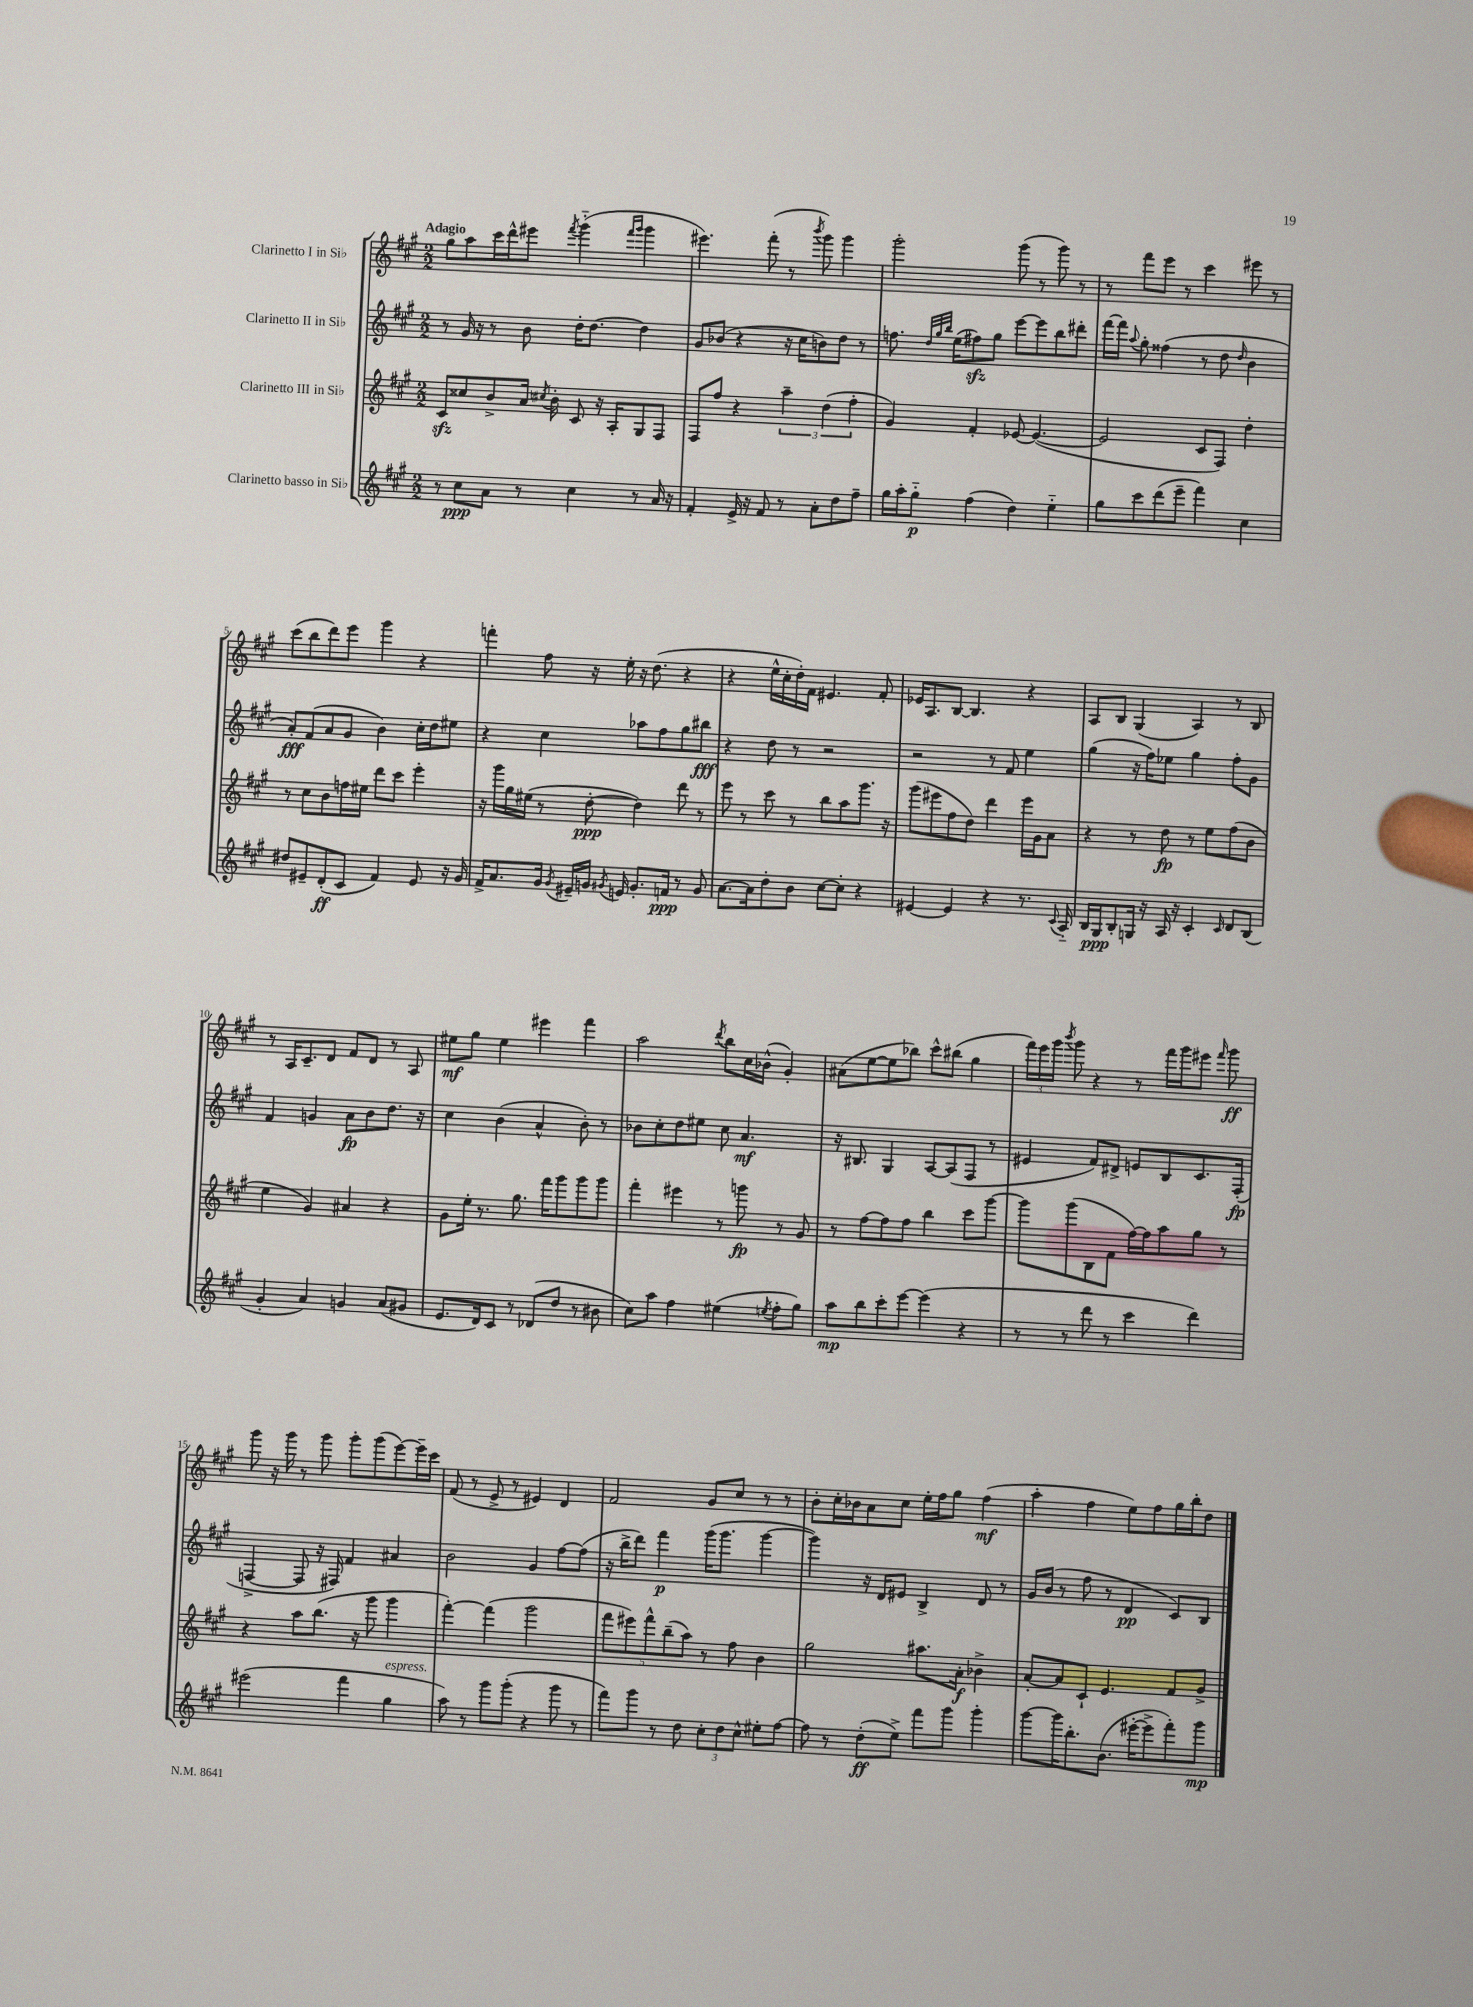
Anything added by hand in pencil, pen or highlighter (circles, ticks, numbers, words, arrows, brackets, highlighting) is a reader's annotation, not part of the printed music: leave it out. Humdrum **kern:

**kern	**kern	**kern	**kern
*staff4	*staff3	*staff2	*staff1
*clefG2	*clefG2	*clefG2	*clefG2
*k[f#c#g#]	*k[f#c#g#]	*k[f#c#g#]	*k[f#c#g#]
*M2/2	*M2/2	*M2/2	*M2/2
8r	8c#	8r	8gg#
8cc#	8cc##	16g#	8aa
.	.	16r	.
8a	8b^	8r	16ccc#
.	.	.	16ddd^^
8r	16a	8b	8eee#
.	8qcc#	.	.
.	16b'	.	.
.	.	.	8qfff#
4cc#	8c#	16dd'	(4ggg#'~
.	.	[8.dd	.
.	16r	.	.
.	16A'	.	.
.	.	.	16qqfff#
.	.	.	16qqggg#
8r	8G#	4dd]	4ggg#
16a	8F#	.	.
16r	.	.	.
=	=	=	=
4f#'	8F#	8g#	4.eee#)
.	8ff#	(8b-	.
16e^	4r	4r	.
16r	.	.	.
8f#	.	.	(8fff#'
8r	6aa~	16r	8r
.	.	16cc#	.
.	.	.	8qbbb
8a'	.	8b)	8ggg#)
.	(6dd	.	.
8dd	.	8dd	4ggg#
.	6ff#'	.	.
8ff#~	.	8r	.
=	=	=	=
16gg#	4g#)	8.ff	2ggg#'
16aa'	.	.	.
8gg#'~	.	.	.
.	.	32qqdd	.
.	.	32qqgg#	.
.	.	32qqbb	.
.	.	(16ee	.
(4ff#	4f#'	8ff#)	.
.	.	8gg#	.
4dd)	[8e-	[8eee	(8ggg#
.	(4.e-_	8eee]	8r
4ee'~	.	8bb	8ggg#)
.	.	8ddd#'	8r
=	=	=	=
8gg#	2e-]	[16fff#	8r
.	.	16fff#]	.
.	.	8qqaa	.
8ccc#	.	8gg#'	8fff#
(8ddd	.	(4ff##	8eee
8eee~	.	.	8r
4fff#)	8c#	8r	4ccc#
.	8F#)	8dd	.
.	.	16qqdd	.
4cc#	4dd'	4b	8eee#
.	.	.	8r
=	=	=	=
8dd#	8r	8a')	(8ccc#
8e#~	8cc#	(8f#	8bb
(8d'	8b	8a	8ddd)
8c#	16ff	8g#	8eee
.	16ee#	.	.
4f#)	8ddd	4b)	4ggg#
.	8ccc#	.	.
8e#	4eee'	16cc#'	4r
.	.	16dd	.
16r	.	8ee#	.
16g#	.	.	.
=	=	=	=
16f#^	16r	4r	4fff'
8.a	16ggg#	.	.
.	16gg#	.	.
.	(16ee#	.	.
16g#	8r	4cc#	8ff#
8qg#	.	.	.
16e#~	.	.	.
16g	[8dd'	.	16r
8qg#	.	.	.
16e	.	.	16ee'
8.g#'	4dd])	8aa-	16r
.	.	.	(8.dd
.	.	8ff#	.
16f	.	.	.
8r	8ddd	8gg#	4r
8g#	8r	8bb#	.
=	=	=	=
[8.a	8eee	4r	4r
.	8r	.	.
16a]	.	.	.
8dd'	8ccc#	8dd	16ee^^
.	.	.	16cc#'
8b	8r	8r	16dd')
.	.	.	16f#
[8cc#	8bb	2r	4.e#
8cc#']	8aa	.	.
4r	8.ggg#	.	.
.	.	.	8f#'
.	16r	.	.
=	=	=	=
[4e#	(8ggg#	2r	16e-
.	.	.	8.A
.	8eee#	.	.
4e#]	8ff#	.	[8B
.	8dd)	.	4.B]
4r	4ddd	8r	.
.	.	8f#	.
8.r	16eee#	4ee	4r
.	16g#	.	.
.	8a	.	.
8qqc#	.	.	.
16A'~	.	.	.
=	=	=	=
16B	4r	(4gg#	8A
16G#	.	.	.
8B'	.	.	8B
16G	8r	16r	(4G#
16r	.	16ff#)	.
16A	8dd	8ee-	.
16r	.	.	.
4c#'	8r	4gg#	4A)
.	8ee	.	.
16qqc#	.	.	.
8d	(8ff#	8ff#'	8r
(8B	8b	8g#	8B
=	=	=	=
4g#'	4ee	4f#	8r
.	.	.	16A
.	.	.	8.c#~
4a)	4g#)	4g	.
.	.	.	8d
4g	4a#	8a	8f#
.	.	8b	8d
(8a	4r	8.dd	8r
8g#	.	.	8A
.	.	16r	.
=	=	=	=
8.e	8g#	4cc#	8ee#
.	16ee'	.	8gg#
16d)	8.r	.	.
8c#	.	(4b	4ee#
8r	8.gg#	.	.
(8d-	.	4a^^	4eee#
.	16fff#	.	.
8dd	8ggg#	.	.
8r	8ggg#	8b')	4fff#
8b#	8ggg#	8r	.
=	=	=	=
8cc#)	4fff#'	8b-	2aa
8aa	.	8cc#'	.
4ff#	4eee#	8dd	.
.	.	8ee#	.
.	.	.	8qddd
(4ee#	8r	8cc#	8bb
.	8ggg	4.a	16cc#
.	.	.	(16b-^^
8qee	.	.	.
8ff#'	8r	.	4g#')
8gg#)	8g#	.	.
=	=	=	=
8aa	8r	16r	(8a#
.	.	8.B#	.
8bb	[8ff#	.	[8ee
8ccc#'	8ff#]	4G#	8ee]
[8eee	8ff#	.	8bb-)
(4eee]	4bb	[8A	8ccc#^^
.	.	(8A]	(8bb#
4r	8ccc#	8F#	4gg#
.	[8ggg#	8r	.
=	=	=	=
8r	8ggg#]	4e#	24fff#)
.	.	.	24eee
.	.	.	24ggg#
.	.	.	8qbbb
8r	(8ggg#	.	8ggg#
8ddd	8B	8f#)	4r
8r	8f#	8d#^	.
4ccc#	[16ff#)	8e	8r
.	16ff#]	.	.
.	8aa	8B	16fff#
.	.	.	16ggg#
4ddd)	8gg#	8.c#	8eee#
.	.	.	16qqfff#
.	8r	.	8ggg#
.	.	(16F#'	.
=	=	=	=
(2eee#	4r	[4F^	8ggg#
.	.	.	16r
.	.	.	16ggg#
.	8aa	8F]	8r
.	(8.bb	16r	8ggg#
.	.	16F#)	.
4fff#	.	4f#	8ggg#'
.	16r	.	.
.	8ggg#	.	(8ggg#
4gg#	4ggg#	4a#	[8eee)
.	.	.	16eee~]
.	.	.	16ccc#
=	=	=	=
8aa)	[4fff#')	2b	(8f#
8r	.	.	8r
8ggg#	(4fff#]	.	8e^
(8ggg#'	.	.	8r
4r	2ggg#	4g#	4e#)
8ggg#	.	[8ff#	4d
8r	.	(8ff#]	.
=	=	=	=
8fff#)	10fff#	16r	2f#
.	.	16bb^	.
.	10eee#)	.	.
8ggg#	.	8ddd)	.
.	10fff#^^	.	.
8r	.	4fff#	.
.	(10bb~	.	.
8dd	.	.	.
.	10aa)	.	.
12cc#'	8r	(16ggg#	8g#
.	.	8.ggg#	.
12dd	.	.	.
.	8ff#	.	8cc#
12cc#^^	.	.	.
8ee#'	4b	[4ggg#	8r
[8ff#	.	.	8r
=	=	=	=
8ff#]	2gg#	4ggg#])	8b'
8r	.	.	16cc#'
.	.	.	16b-
(8dd'	.	16r	8a
.	.	16d	.
8ee^)	.	8e#	8cc#
8fff#	8.aa#	4B^	16ee'
.	.	.	16ff#
8ggg#	.	.	8gg#
.	16a'	.	.
4ggg#'	4b-^	8d	(4ff#
.	.	8r	.
=	=	=	=
[8ggg#	[8a'	16g#	4aa'
.	.	(16b	.
16ggg#]	8a]	8r	.
8.bb'	.	.	.
.	8c#`	8ff#	4ff#
(8.b	4.e	8r	.
.	.	4d	8ee)
[16eee#'	.	.	.
8eee#^]	.	.	8ff#
8fff#')	8f#	8c#)	16gg#
.	.	.	16bb'
8ggg#	8g#^	8B	8dd
==	==	==	==
*-	*-	*-	*-
